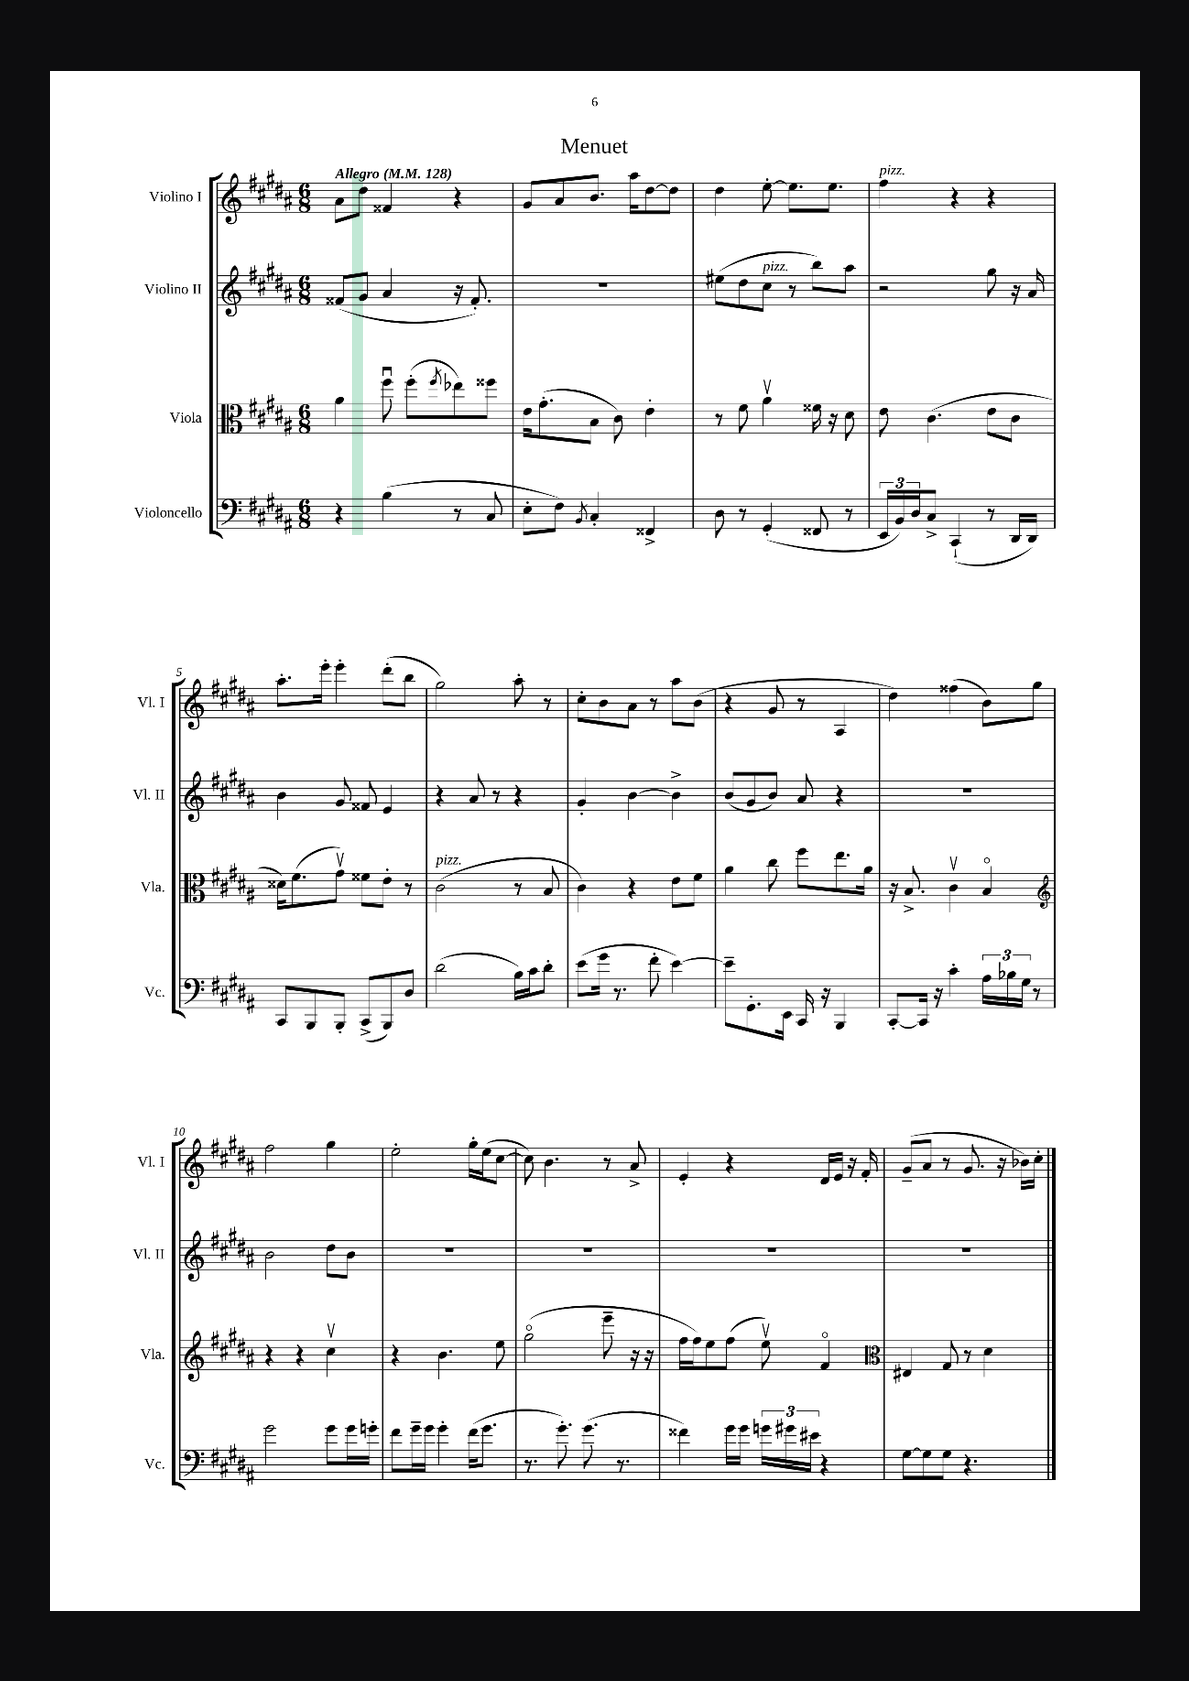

**kern	**kern	**kern	**kern
*staff4	*staff3	*staff2	*staff1
*clefF4	*clefC3	*clefG2	*clefG2
*k[f#c#g#d#a#]	*k[f#c#g#d#a#]	*k[f#c#g#d#a#]	*k[f#c#g#d#a#]
*M6/8	*M6/8	*M6/8	*M6/8
*MM128	*MM128	*MM128	*MM128
4r	4a#\	(8f##/L	8a#\L
.	.	8g#/J	8dd#\J
(4B\	8ff#u\	4a#/	4f##/
.	(8ff#'\L	.	.
.	8qff#/	.	.
8r	8ee-\)	16r	4r
.	.	8.f##'/)	.
8C#/	8ff##\J	.	.
=	=	=	=
8E'\L	16e\LK	2.r	8g#/L
.	(8.g#'\	.	.
8F#\J)	.	.	8a#/
8qBB/	.	.	.
4C#'/	8B\J	.	8.b/J
.	8c#\)	.	.
.	.	.	16aa#\LK
4FF##^/	4e'\	.	[8dd#\
.	.	.	8dd#\]J
=	=	=	=
8D#\	8r	(8ee#\L	4dd#\
8r	8f#\	8dd#\	.
(4GG#'/	4a#v\	8cc#\J	[8ee'\
.	.	8r	8.ee\]L
8FF##/	16f##\	8bb\L)	.
.	16r	.	8.ee\J
8r	8d#\	8aa#\J	.
=	=	=	=
24EE/LL	8e\	2r	4ff#\
24BB/)	.	.	.
24D#/J	.	.	.
8C#^/J	(4.c#\	.	.
(4CC#`/	.	.	4r
8r	8e\L	8gg#\	4r
16DD#/LL	8c#\J	16r	.
16DD#/JJ)	.	16a#/	.
=	=	=	=
8CC#/L	16d##\LK)	4b\	8.aa#'\L
.	(8.f#\	.	.
8BBB/	.	.	.
.	.	.	16eee'\Jk
8BBB'/J	8g#v\J)	8g#/	4eee'\
(8CC#^/L	8f##\L	8f##/	.
8BBB/)	8e'\J	4e/	(8ddd#'\L
8D#/J	8r	.	8bb\J
=	=	=	=
(2d#\	(2c#\	4r	2gg#\)
.	.	8a#/	.
.	.	8r	.
16B\LL)	8r	4r	8aa#'\
16c#\J	.	.	.
8d#'\J	8B/	.	8r
=	=	=	=
(8e\L	4c#\)	4g#'/	8cc#'\L
16g#\Jk	.	.	8b\
8.r	.	.	.
.	4r	[4b\	8a#\J
8f#'\	.	.	8r
[4e\)	8e\L	4b^\]	8aa#\L
.	8f#\J	.	(8b\J
=	=	=	=
8e~\]L	4a#\	(8b/L	4r
8.GG#'\	.	8g#/	.
.	8cc#\	8b/J)	8g#/
16EE\Jk	.	.	.
16CC#/	8ff#\L	8a#/	8r
16r	.	.	.
4BBB/	8.ee\	4r	4A#/
.	16a#\Jk	.	.
=	=	=	=
[8CC#'/L	16r	2.r	4dd#\)
.	8.B^/	.	.
16CC#/]Jk	.	.	.
16r	.	.	.
4c#'\	4c#v\	.	(4ff##\
24A#\LL	4Bo/	.	8b\L)
24B-\	.	.	.
24G#\JJ	.	.	.
8r	.	.	8gg#\J
=	=	=	=
*	*clefG2	*	*
2g#\	4r	2b\	2ff#\
.	4r	.	.
8g#\L	4cc#v\	8dd#\L	4gg#\
16g#\L	.	8b\J	.
16g'\JJ	.	.	.
=	=	=	=
8f#\L	4r	2.r	2ee'\
16g#~\L	.	.	.
16g#\JJ	.	.	.
4g#'\	4.b\	.	.
(16f#\LK	.	.	16gg#'\LL
8.g#\J	.	.	(16ee\J
.	8ee\	.	[8cc#\J
=	=	=	=
8.r	(2gg#o\	2.r	8cc#\])
.	.	.	4.b\
8.g#'\)	.	.	.
(8.g#\	.	.	.
.	8eee~\	.	8r
8.r	.	.	.
.	16r	.	8a#^/
.	16r	.	.
=	=	=	=
4f##\)	16ff#\LL	2.r	4e'/
.	16ff#\J)	.	.
.	8ee\	.	.
16g#\LL	(8ff#\J	.	4r
16g#\JJ	.	.	.
24g\LL	8eev\)	.	.
24g#\	.	.	.
24e#\JJ	.	.	.
4r	4f#o/	.	16d#/LL
.	.	.	16e/JJ
.	.	.	16r
.	.	.	16f#'/
=	=	=	=
*	*clefC3	*	*
[8G#\L	4E#/	2.r	(8g#~/L
8G#\]	.	.	8a#/J
8G#\J	8G#/	.	8r
4.r	8r	.	8.g#/
.	4d#\	.	.
.	.	.	16r
.	.	.	16b-\LL)
.	.	.	16cc#'\JJ
==	==	==	==
*-	*-	*-	*-
